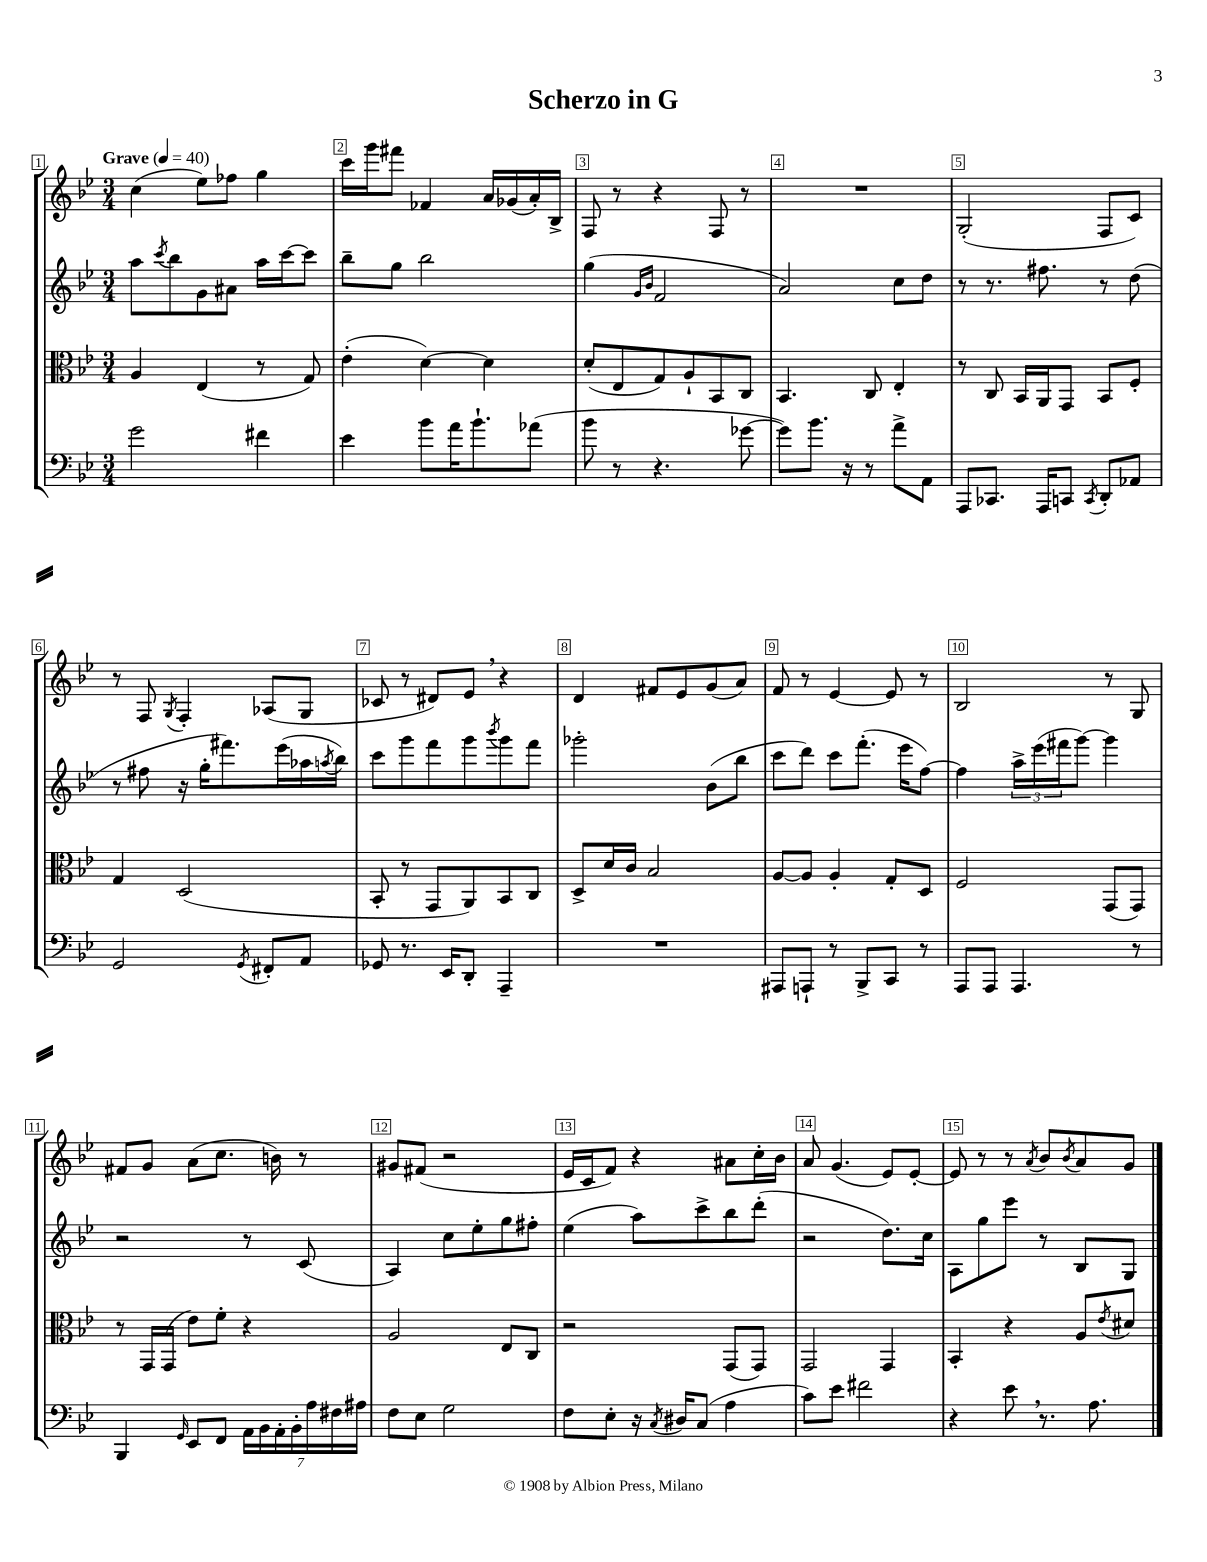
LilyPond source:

\header { title = "Scherzo in G" }
<<
\new StaffGroup <<
\new Staff = "s0" {
    \clef treble \key bes \major \numericTimeSignature \time 3/4 \tempo "Grave" 4 = 40
    c''4( ees''8) fes''8 g''4 |
    c'''16 g'''16 fis'''8 fes'4 a'16 ges'16( a'16-.) bes16-> |
    f8 r8 r4 f8 r8 |
    R2. |
    g2-.( f8 c'8) |
    r8 f8 \acciaccatura { g8 } f4-. aes8( g8 |
    ces'8 r8 dis'8) ees'8 \breathe r4 |
    d'4 fis'8 ees'8 g'8( a'8) |
    f'8 r8 ees'4~ ees'8 r8 |
    bes2 r8 g8 |
    fis'8 g'8 a'8( c''8. b'16) r8 |
    gis'8 fis'8( r2 |
    ees'16 c'16 f'8) r4 ais'8 c''16-. bes'16 |
    a'8 g'4.( ees'8) ees'8~-. |
    ees'8 r8 r8 \acciaccatura { a'8 } bes'8 \acciaccatura { bes'8 } a'8 g'8 \bar "|." |
}
\new Staff = "s1" {
    \clef treble \key bes \major \numericTimeSignature \time 3/4
    a''8 \acciaccatura { c'''8 } bes''8 g'8 ais'8 a''16 c'''16~ c'''8 |
    bes''8-- g''8 bes''2 |
    g''4( \grace { g'16 bes'16 } f'2 |
    a'2) c''8 d''8 |
    r8 r8. fis''8. r8 d''8( |
    r8 fis''8 r16 g''16-. fis'''8.) ees'''16( aes''16 \acciaccatura { a''8 } bes''16) |
    c'''8 g'''8 f'''8 g'''8 \acciaccatura { bes'''8 } g'''8 f'''8 |
    ges'''2-. bes'8( bes''8 |
    c'''8 d'''8) c'''8 f'''8.-.( ees'''16 f''8~) |
    f''4 \tuplet 3/2 { a''16-> ees'''16( fis'''16 } g'''8~) g'''4 |
    r2 r8 c'8( |
    a4) c''8 ees''8-. g''8 fis''8-. |
    ees''4( a''8) c'''8-> bes''8 d'''8-.( |
    r2 d''8.) c''16 |
    a8 g''8 ees'''8 r8 bes8 g8 \bar "|." |
}
\new Staff = "s2" {
    \clef alto \key bes \major \numericTimeSignature \time 3/4
    a4 ees4( r8 g8) |
    ees'4-.( d'4~) d'4 |
    d'8-.( ees8 g8) a8-! bes,8 c8 |
    bes,4. c8 ees4-. |
    r8 c8 bes,16 a,16 g,8 bes,8 f8-. |
    g4 d2( |
    bes,8-. r8 g,8 a,8) bes,8 c8 |
    d8-> d'16 c'16 bes2 |
    a8~ a8 a4-. g8-. d8 |
    f2 g,8( g,8) |
    r8 g,16 g,16( ees'8) f'8-. r4 |
    a2 ees8 c8 |
    r2 g,8( g,8) |
    g,2 g,4 |
    bes,4-. r4 a8 \acciaccatura { ees'8 } dis'8 \bar "|." |
}
\new Staff = "s3" {
    \clef bass \key bes \major \numericTimeSignature \time 3/4
    g'2 fis'4 |
    ees'4 bes'8 a'16 bes'8.-! aes'8( |
    bes'8 r8 r4. ges'8~ |
    ges'8) bes'8. r16 r8 a'8-> a,8 |
    a,,8 ces,8. a,,16 c,8 \acciaccatura { c,8 } d,8-. aes,8 |
    g,2 \acciaccatura { g,8 } fis,8-. a,8 |
    ges,8 r8. ees,16 d,8-. a,,4-- |
    R2. |
    ais,,8 a,,8-! r8 bes,,8-> c,8 r8 |
    a,,8 a,,8 a,,4. r8 |
    bes,,4 \grace { g,16 } ees,8 f,8 \tuplet 7/4 { a,16 bes,16 a,16-. bes,16-. a16 fis16 ais16 } |
    f8 ees8 g2 |
    f8 ees8-. r16 \acciaccatura { c8 } dis16 c8( a4 |
    c'8) ees'8 fis'2 |
    r4 ees'8 \breathe r8. a8. \bar "|." |
}
>>
>>
\layout { \context { \Score \override BarNumber.break-visibility = ##(#f #t #t) barNumberVisibility = #all-bar-numbers-visible \override BarNumber.stencil = #(make-stencil-boxer 0.1 0.3 ly:text-interface::print) } }
